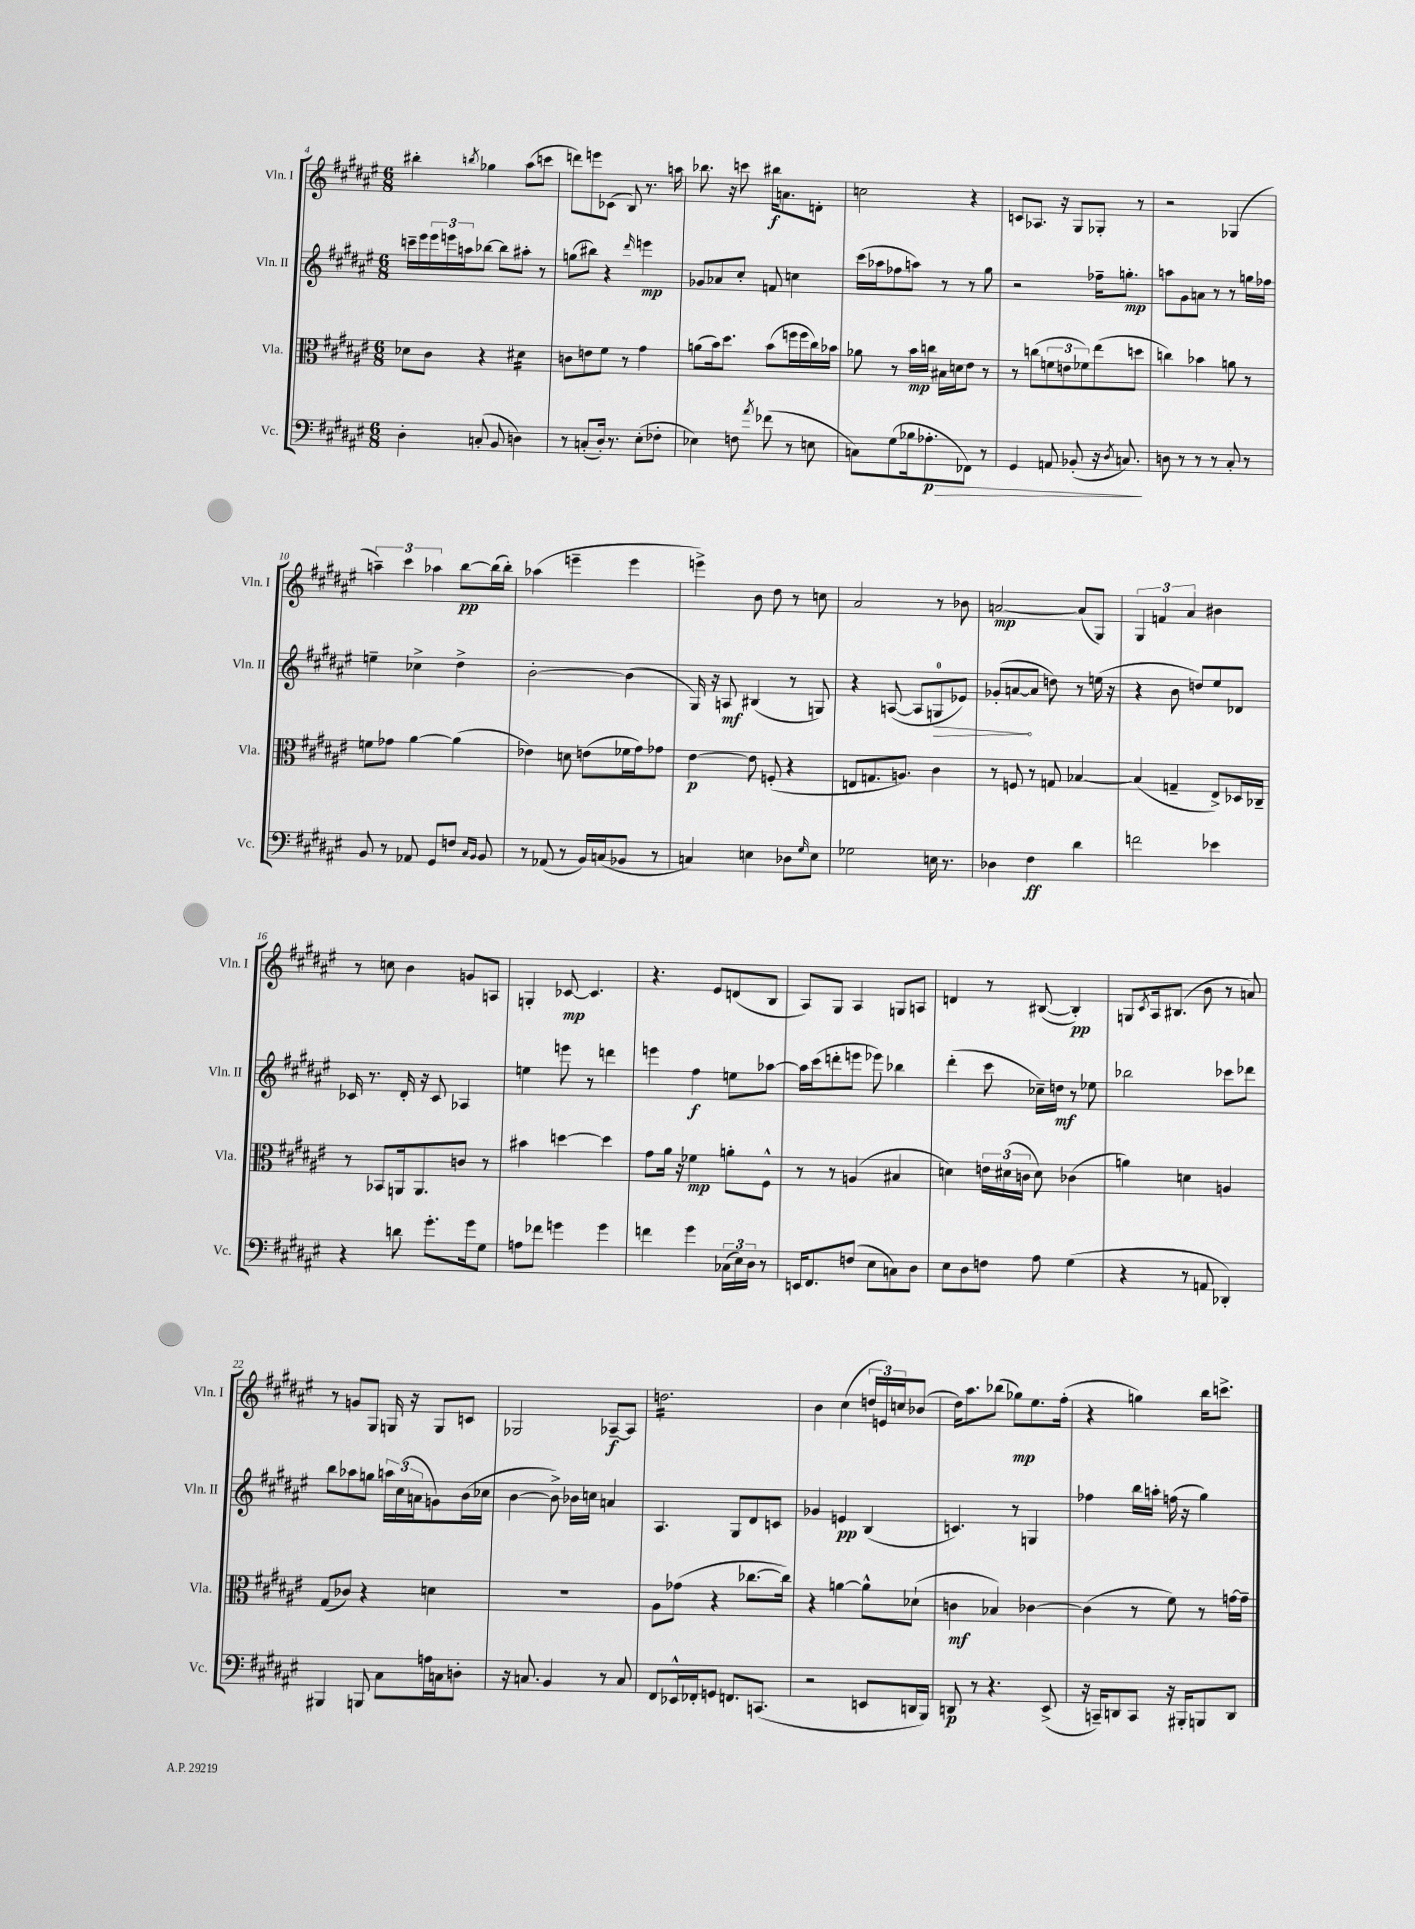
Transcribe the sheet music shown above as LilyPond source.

<<
\new StaffGroup <<
\new Staff = "s0" \with { instrumentName = "Vln. I" shortInstrumentName = "Vln. I" } {
    \clef treble \key fis \major \numericTimeSignature \time 6/8
    bis''4-. \acciaccatura { b''8 } ges''4 ais''8( c'''8 |
    d'''8) e'''8 ces'8( b8) r8. a''16 |
    bes''8. r16 c'''8 bis''16\f a'8. d'8-. |
    c''2 r4 |
    c'8 aes8. r16 gis8 ges8-. r8 |
    r2 ges4( |
    \tuplet 3/2 { a''4--) cis'''4 aes''4 } b''8~\pp b''16( b''16-.) |
    aes''4( e'''4-- e'''4 |
    e'''4->) b'8 dis''8 r8 c''8 |
    ais'2 r8 bes'8 |
    a'2~\mp a'8( gis8) |
    \tuplet 3/2 { gis4 f'4 ais'4 } bis'4 |
    r8 c''8 b'4 g'8 a8 |
    g4-. ces'8~\mp ces'4. |
    r4. eis'8 d'8( b8 |
    ais8) gis8 ais4 g8 a8 |
    d'4 r8 bis8~( bis4-.\pp) |
    g8 \acciaccatura { cis'8 } ais16 bis8.( b'8 r8 a'8) |
    r8 g'8 gis8 g16 r16 g8 c'8 |
    ges2 aes8~--\f aes8 |
    d''2.:16 |
    b'4 cis''4( \tuplet 3/2 { d''16 e'16) c''16 } bes'8( |
    dis''16) ais''8. bes''8( ges''8\mp) eis''8. fis''16-.( |
    r4 g''4) b''16 c'''8.-> \bar "|." |
}
\new Staff = "s1" \with { instrumentName = "Vln. II" shortInstrumentName = "Vln. II" } {
    \clef treble \key fis \major \numericTimeSignature \time 6/8
    c'''16-- eis'''16 \tuplet 3/2 { eis'''16 e'''16 a''16 } bes''8~ bes''8 ais''8-. r8 |
    g''8( bis''8) r4 \grace { dis'''16 } e'''4\mp |
    ges'8 aes'8 cis''8-. f'8 c''4 |
    cis'''16( aes''16 fes''8 a''8) r8 r8 gis''8 |
    r2 fes''16-- g''8.-.\mp |
    a''8 gis'8 a'8 r8 r8 g''16 fes''16 |
    e''4-- ces''4-> dis''4-> |
    b'2~-. b'4( |
    gis16) r16 a8\mf bis4( r8 g8) |
    r4 a8~( a8 \once \override Hairpin.circled-tip = ##t g8-0\> ees'8) |
    ges'8-.( a'8~\! a'8 d''8) r8 e''16( r16 |
    r4 b'8 d''8) eis''8 des'8 |
    ces'16 r8. dis'16-. r16 ces'8 aes4 |
    e''4 e'''8 r8 d'''4 |
    e'''4 fis''4\f e''8 aes''8~ |
    aes''16 cis'''16( d'''8-. e'''8 ees'''8) bes''4 |
    dis'''4-.( cis'''8 ces''16--) d''16\mf r8 ees''8 |
    bes''2 ces'''8 des'''8 |
    b''8 aes''8 g''8 \tuplet 3/2 { a''16 cis''16( a'16 } g'8) b'16( ces''16 |
    b'4~ b'8->) bes'16 c''16 a'4 |
    ais4. gis8 dis'8 c'8 |
    ges'4 e'4\pp b4( |
    c'4.) r8 g4 |
    fes''4 b''16 a''16-. f''16( r16 gis''4) \bar "|." |
}
\new Staff = "s2" \with { instrumentName = "Vla." shortInstrumentName = "Vla." } {
    \clef alto \key fis \major \numericTimeSignature \time 6/8
    des'8 cis'8 r4 dis'4:16 |
    c'8 e'8 fis'8 r8 gis'4 |
    a'8( b'16) dis''8. b'8( f''16 f''16 cis''16) bes'16 |
    aes'8 r8 b'16\mp c''16 bis16 d'16 eis'8 r8 |
    r8 c''8( \tuplet 3/2 { f'8 e'8 fes'8) } eis''8( d''8 |
    c''4) bes'4 a'8 r8 |
    f'8 ges'8 ais'4~ ais'4( |
    ees'4) d'8 e'8( fes'16 gis'16) ges'8 |
    eis'4~\p eis'8 f8-.( r4 |
    e8 g8. a8.) cis'4 |
    r8 f8 r8 g8 bes4~ |
    bes4( g4-- eis8->) des16 ces16-- |
    r8 bes,8 a,16 a,8. c'8 r8 |
    bis'4 d''4~ d''4 |
    gis'8 ais'16 r16 fes'4\mp a'8-. fis8-^ |
    r8 r8 a4( bis4 |
    d'4) \tuplet 3/2 { e'16 dis'16( c'16 } dis'8) ces'4( |
    a'4) d'4 a4 |
    gis8( ces'8) r4 d'4 |
    R2. |
    ais8 ges'8( r4 ces''8.~ ces''16) |
    r4 a'4~ a'8-^ des'8-!( |
    c'4\mf bes4) ces'4~ |
    ces'4( r8 fis'8) r8 g'16~ g'16-- \bar "|." |
}
\new Staff = "s3" \with { instrumentName = "Vc." shortInstrumentName = "Vc." } {
    \clef bass \key fis \major \numericTimeSignature \time 6/8
    dis4-. c8-.( b,8 d4) |
    r8 c8-.( dis16-.) r8. eis8-.( fes8-. |
    ees4) f8 \acciaccatura { ais'8 } fes'8( r8 e8 |
    c8) gis8( bes16 aes8.-.\p\> fes,8) r8 |
    gis,4 a,8 bes,8-.( r16 \acciaccatura { dis8 } c8.\!) |
    d8 r8 r8 r8 cis8-. r8 |
    b,8 r8 aes,8 gis,8 f8 \grace { cis16 b,16 } b,8 |
    r8 aes,8( r8 b,16) c16( bes,8 r8 |
    c4) e4 des8 \grace { gis16 } e8 |
    ges2 e16 r8. |
    des4 fis4\ff dis'4 |
    f'2 ees'4 |
    r4 d'8 gis'8.-. gis'16 gis8 |
    a8 fes'8 g'4 g'4 |
    f'4 gis'4 \tuplet 3/2 { ces16( eis16) dis16 } r8 |
    e,16 fis,8. f8( eis8 c8) dis8 |
    eis8 dis8 f8 ais8 gis4( |
    r4 r8 a,8 des,4-.) |
    bis,,4 b,,8 cis8 a16 c16 d8-. |
    r16 c8. b,4 r8 c8 |
    fis,8 ees,16-^ fes,16-. g,8 f,8. c,8.( |
    r2 e,8 d,16 b,,16) |
    d,8\p r8 r4. eis,8->( |
    r16 c,16--) d,8 c,8 r16 bis,,16-. b,,8 d,8 \bar "|." |
}
>>
>>
\layout { \context { \Score currentBarNumber = #4 } }
